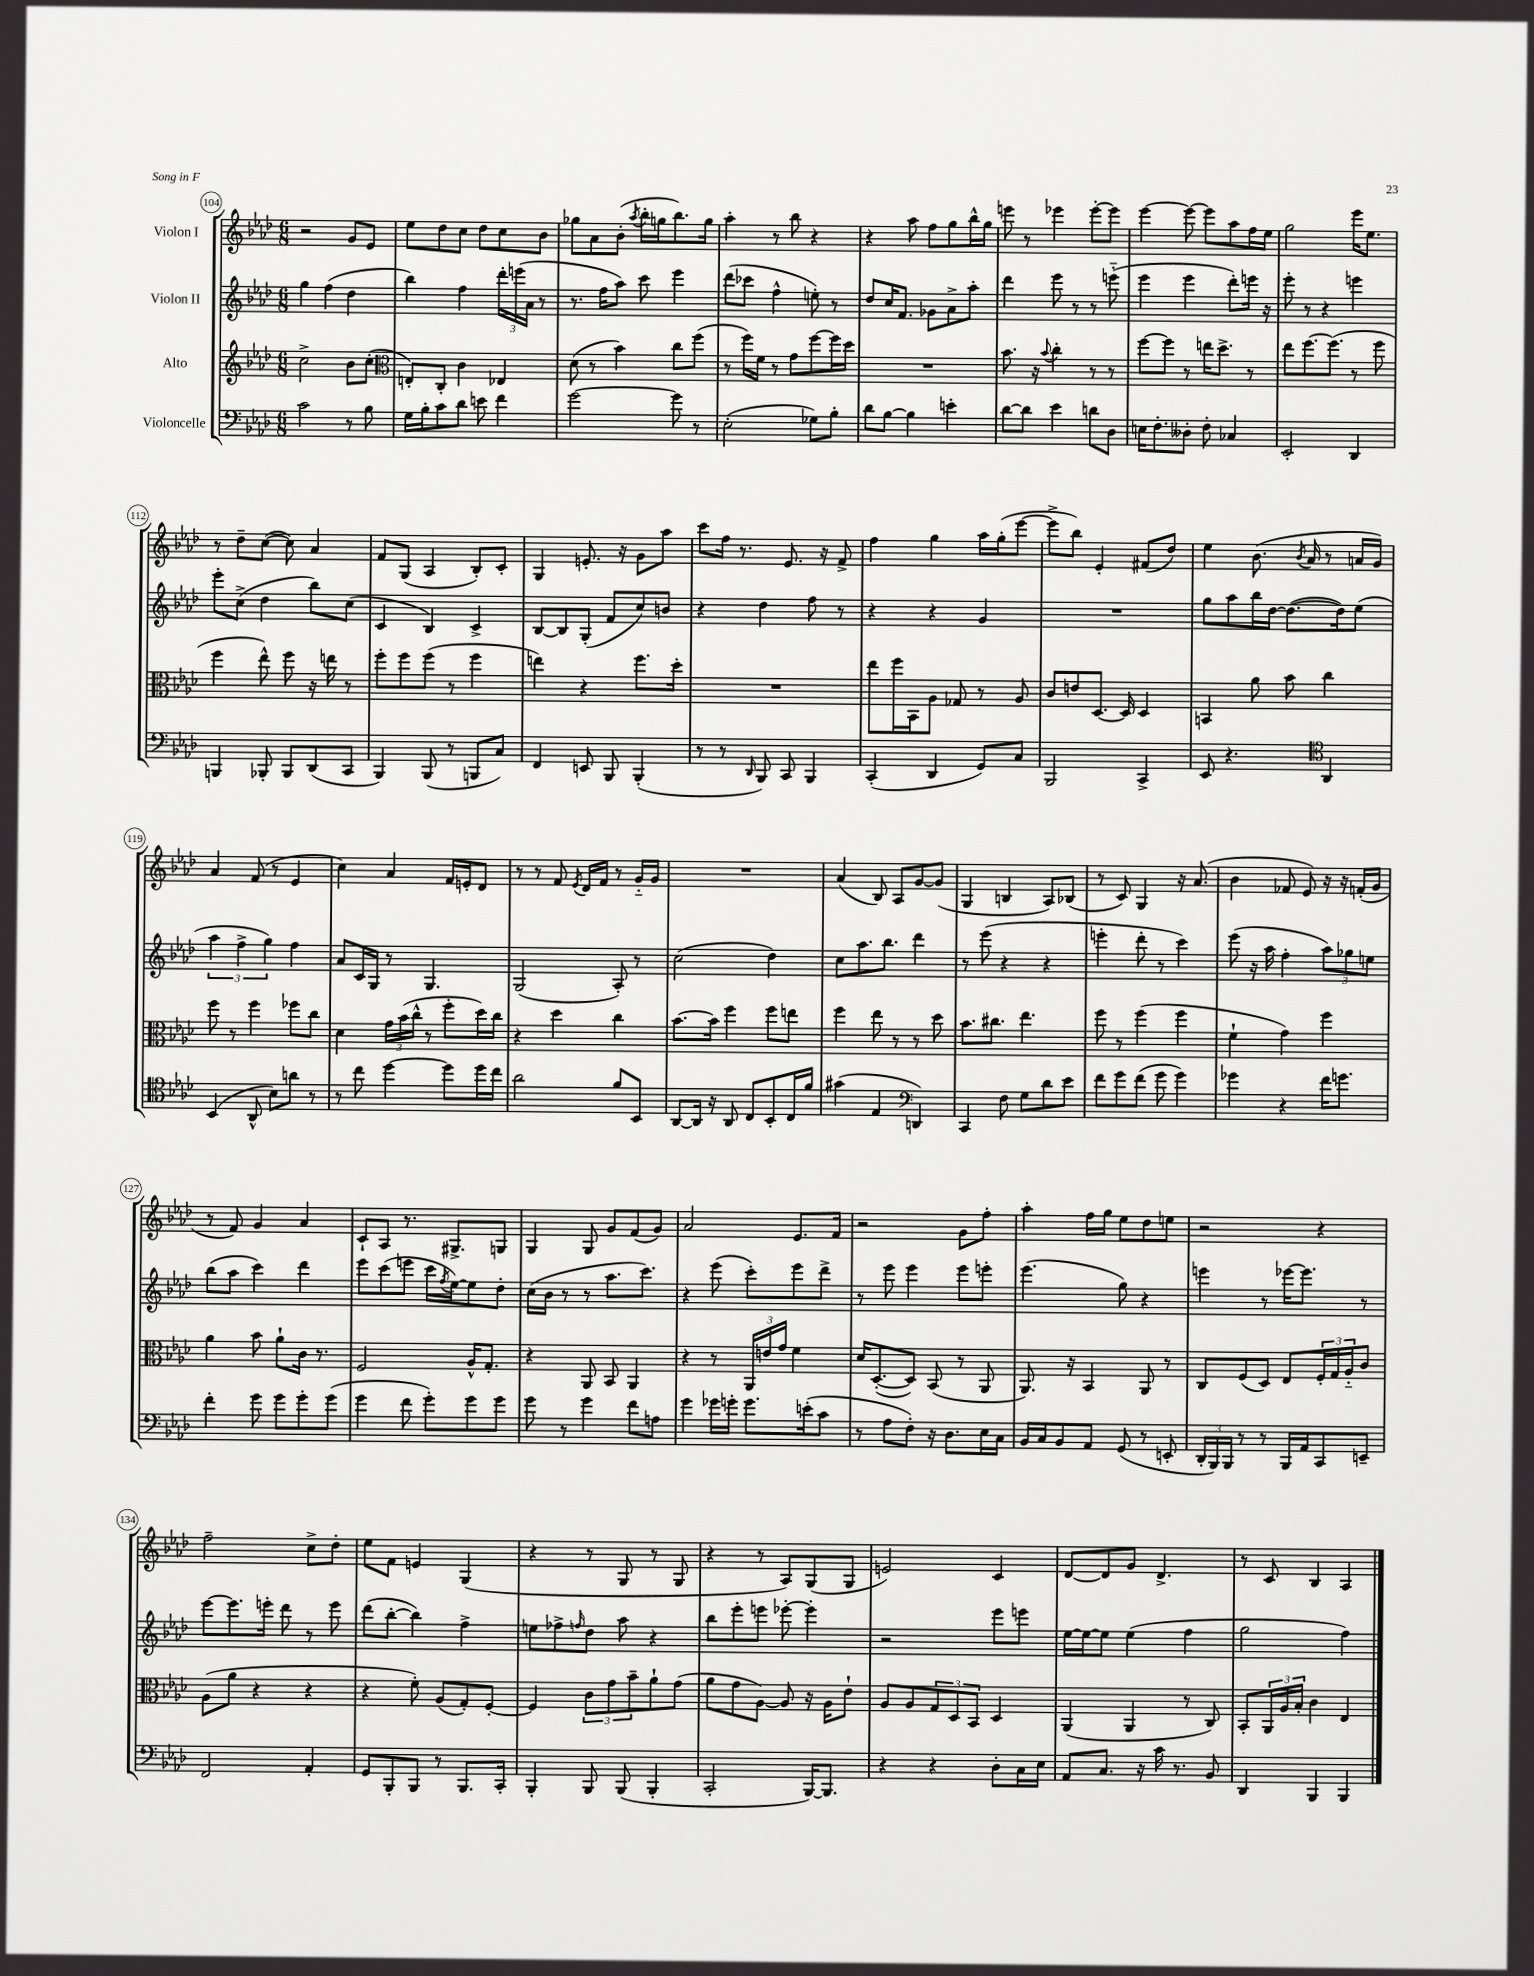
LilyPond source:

<<
\new StaffGroup <<
\new Staff = "s0" \with { instrumentName = "Violon I" } {
    \clef treble \key aes \major \numericTimeSignature \time 6/8
    r2 g'8 ees'8 |
    ees''8 des''8 c''8 des''8 c''8 bes'8 |
    ges''8 aes'8 bes'8-.( \acciaccatura { aes''8 } bes''16-. g''16 bes''8.) g''16 |
    aes''4-. r8 bes''8 r4 |
    r4 aes''8 f''8 g''8 bes''16-^ g''16 |
    e'''8 r8 ees'''4 ees'''8~-. ees'''8 |
    ees'''4~ ees'''8~ ees'''8 aes''8 f''16 ees''16 |
    g''2 ees'''16 ees''8. |
    r8 des''8-- c''8~( c''8) aes'4 |
    f'8 g8( aes4 bes8-.) c'8-. |
    g4 e'8.-. r16 g'8 aes''8 |
    c'''8 f''16 r8. ees'8. r16 f'8-> |
    f''4 g''4 aes''16 g''16-.( ees'''8~ |
    ees'''8-> bes''8) ees'4-. fis'8( des''8) |
    ees''4 bes'8.( \acciaccatura { bes'8 } aes'16 r8 a'16 g'16) |
    aes'4 f'8( r8 ees'4 |
    c''4) aes'4 f'16 e'16-. des'8 |
    r8 r8 f'8 \acciaccatura { ees'8 } des'16 f'16 r8 g'16-_ g'16 |
    R2. |
    aes'4( bes8) aes8 g'8~ g'8( |
    g4 b4 aes8) bes8( |
    r8 c'8) g4 r16 aes'8.( |
    bes'4 fes'8 ees'8) r16 r16 f'16-.( g'16 |
    r8 f'8) g'4 aes'4 |
    c'8-! aes8 r8. gis8.-> g8 |
    g4 g8 g'8 f'8( g'8) |
    aes'2 ees'8. f'16 |
    r2 g'8 f''8-. |
    aes''4-. f''16 g''16 ees''8 des''8 e''8 |
    r2 r4 |
    f''2-- c''8-> des''8-. |
    ees''8 f'8 e'4 g4( |
    r4 r8 g8 r8 g8 |
    r4 r8 aes8) g8( g8 |
    e'2) c'4 |
    des'8~ des'8 g'8 des'4.-> |
    r8 c'8 bes4 aes4 \bar "|." |
}
\new Staff = "s1" \with { instrumentName = "Violon II" } {
    \clef treble \key aes \major \numericTimeSignature \time 6/8
    g''4 f''4( des''4 |
    bes''4) f''4 \tuplet 3/2 { des'''16-. e'''16( aes'16 } r8 |
    r8. f''16 aes''8) c'''8 ees'''4 |
    des'''8( ces'''8 f''4-^ e''8-.) r8 |
    des''8 c''16 f'8. ges'8 aes'8-> aes''8-. |
    des'''4 ees'''8 r8 r8 e'''8-_( |
    ees'''4 ees'''4 des'''8-.) e'''16 r16 |
    ees'''8-. r8 r4 e'''4 |
    ees'''8-. c''8->( des''4 bes''8) c''8( |
    c'4 bes4) c'4-> |
    bes8~ bes8 g8-.( f'8 c''8) b'8 |
    r4 des''4 f''8 r8 |
    r4 r4 g'4 |
    R2. |
    g''8 aes''8 bes''16 des''16~ des''8.~( des''16) ees''8( |
    \tuplet 3/2 { aes''4 f''4-> g''4) } f''4 |
    aes'8 c'16 g16 r8 g4. |
    g2( aes8-.) r8 |
    c''2( des''4) |
    c''8 aes''8. bes''8. des'''4 |
    r8 ees'''8( r4 r4 |
    e'''4-. des'''8-. r8 c'''4) |
    ees'''8( r16 aes''16 f''4-. \tuplet 3/2 { aes''8) ges''8 e''8 } |
    bes''8( aes''8 c'''4) des'''4 |
    ees'''8 c'''8( e'''8 c'''16 \acciaccatura { f''8 } ees''16~) ees''8 des''8-. |
    c''16( bes'16 r8 r8 aes''8. c'''8.) |
    r4 ees'''8( c'''8-.) ees'''8 des'''8-> |
    r8 ees'''8 ees'''4 ees'''8 e'''8-. |
    ees'''4.( g''8) r4 |
    e'''4 r8 ees'''16~ ees'''8. r8 |
    ees'''8~ ees'''8. e'''16-. des'''8 r8 e'''8 |
    des'''8( bes''8~-. bes''4) f''4-> |
    e''8 fes''8-> \grace { f''16 } des''8 aes''8 r4 |
    bes''8 ees'''8-. e'''8 ees'''8~-. ees'''4-. |
    r2 ees'''8 e'''8 |
    ees''16~ ees''16~ ees''8 ees''4( f''4 |
    g''2 f''4) \bar "|." |
}
\new Staff = "s2" \with { instrumentName = "Alto" } {
    \clef treble \key aes \major \numericTimeSignature \time 6/8
    c''2-> bes'8 c''8-.( |
    \clef alto e8-.) c8-. c'4 ees4 |
    des'8( r8 bes'4) c''8 f''8( |
    r8 f''16) f'16 r8 g'8 f''8~ f''16 des''16 |
    R2. |
    bes'8. r16 \appoggiatura { bes'8 } c''4-. r8 r8 |
    f''8~ f''8 r8 e''16 des''8.-> r8 |
    ees''8 f''8.~ f''8.( r8 f''8 |
    f''4 ees''8-^) f''8 r16 e''16 r8 |
    f''8-. f''8 f''8( r8 f''4 |
    e''4) r4 f''8. des''16-. |
    R2. |
    ees''8 f''16 bes,16 aes8 ges8 r8 aes8 |
    c'8 e'8 des8.~ des16 des4 |
    b,4 aes'8 bes'8 c''4 |
    f''8 r8 f''4 fes''8 c''8 |
    des'4 \tuplet 3/2 { g'16 bes'16( c''16-^ } r8 f''8-. des''16) c''16 |
    r4 des''4 c''4 |
    bes'8.~ bes'16 f''4 f''8 e''8 |
    f''4 ees''8 r8 r8 des''8 |
    bes'8. cis''8. ees''4. |
    f''8 r8 f''4( f''4 |
    f'4-! g'4) f''4 |
    aes'4 bes'8 aes'8-! c'16 r8. |
    f2 aes16-^ g8.-. |
    r4 aes,8 bes,8 aes,4 |
    r4 r8 \tuplet 3/2 { aes,16 e'16 g'16 } f'4 |
    des'16 des8.~-.( des8) bes,8( r8 aes,8 |
    aes,8.) r16 bes,4 aes,8 r8 |
    c8 f8( des8) ees8 \tuplet 3/2 { f16-. g16 aes16-_ } c'8 |
    aes8( aes'8 r4 r4 |
    r4 f'8-.) aes8( g8-.) f8~-. |
    f4 \tuplet 3/2 { c'8 g'8 bes'8-- } aes'8-! g'8( |
    aes'8 g'8 aes8~) aes8 r16 aes16 ees'8-! |
    aes8 aes8 \tuplet 3/2 { g8 des8 bes,8 } des4 |
    aes,4( aes,4 r8 c8) |
    bes,8-. \tuplet 3/2 { aes,16 aes16 bes16-. } c'4 ees4 \bar "|." |
}
\new Staff = "s3" \with { instrumentName = "Violoncelle" } {
    \clef bass \key aes \major \numericTimeSignature \time 6/8
    c'2 r8 bes8 |
    g16 bes16-. c'8 des'8 e'8 f'4 |
    g'2~ g'8 r8 |
    ees2-.( ges8) bes8-. |
    des'8 bes8~ bes4 e'4-. |
    des'8~ des'8 ees'4 d'8 des8 |
    e16 f8.-. deses8-. f8-. ces4 |
    ees,2-. des,4 |
    b,,4 bes,,8-. bes,,8 des,8( c,8 |
    bes,,4) bes,,8( r8 b,,8 c8) |
    f,4 e,8 bes,,8 bes,,4-.( |
    r8 r8 \grace { des,16 } bes,,8) c,8 bes,,4 |
    c,4-.( des,4 g,8) c8 |
    bes,,2 c,4-> |
    ees,8 r4. \clef tenor aes,4 |
    bes,4( aes,8-^ bes8) a'8 r8 |
    r8 c''8 des''4~ des''8 des''16 c''16 |
    aes'2 f'8 bes,8 |
    aes,8~ aes,16 r16 aes,8 c8 bes,8-. c16 f'16 |
    gis'4( ees4 \clef bass d,4) |
    c,4 f8 g8 des'8 ees'8 |
    f'8 g'8 f'8( g'8 g'4) |
    ges'4 r4 f'16 g'8. |
    f'4-. g'8 g'8 g'8-. g'8( |
    g'4 f'8 g'8-.) g'8 g'8 |
    g'8 r8 g'4 f'8 a8 |
    g'4 ges'16 g'16-. g'8. e'16-.( c'8 |
    r8 aes8 f8-.) r16 des8. ees16 c16 |
    bes,16 c16 bes,8 aes,8 g,8( r8 e,8-. |
    \tuplet 3/2 { des,16-. bes,,16) bes,,16 } r8 r8 bes,,16 aes,16 c,8 e,8-- |
    f,2 aes,4-. |
    g,8 bes,,8-. bes,,8 r8 bes,,8. c,16-. |
    bes,,4-. bes,,8 bes,,8( bes,,4-. |
    c,2-. bes,,16~) bes,,8. |
    r4 r4 des8-. c16 ees16 |
    aes,8 c8. r16 c'16 r8. bes,8 |
    des,4 bes,,4 bes,,4 \bar "|." |
}
>>
>>
\layout { \context { \Score currentBarNumber = #104 \override BarNumber.stencil = #(make-stencil-circler 0.1 0.3 ly:text-interface::print) } }
